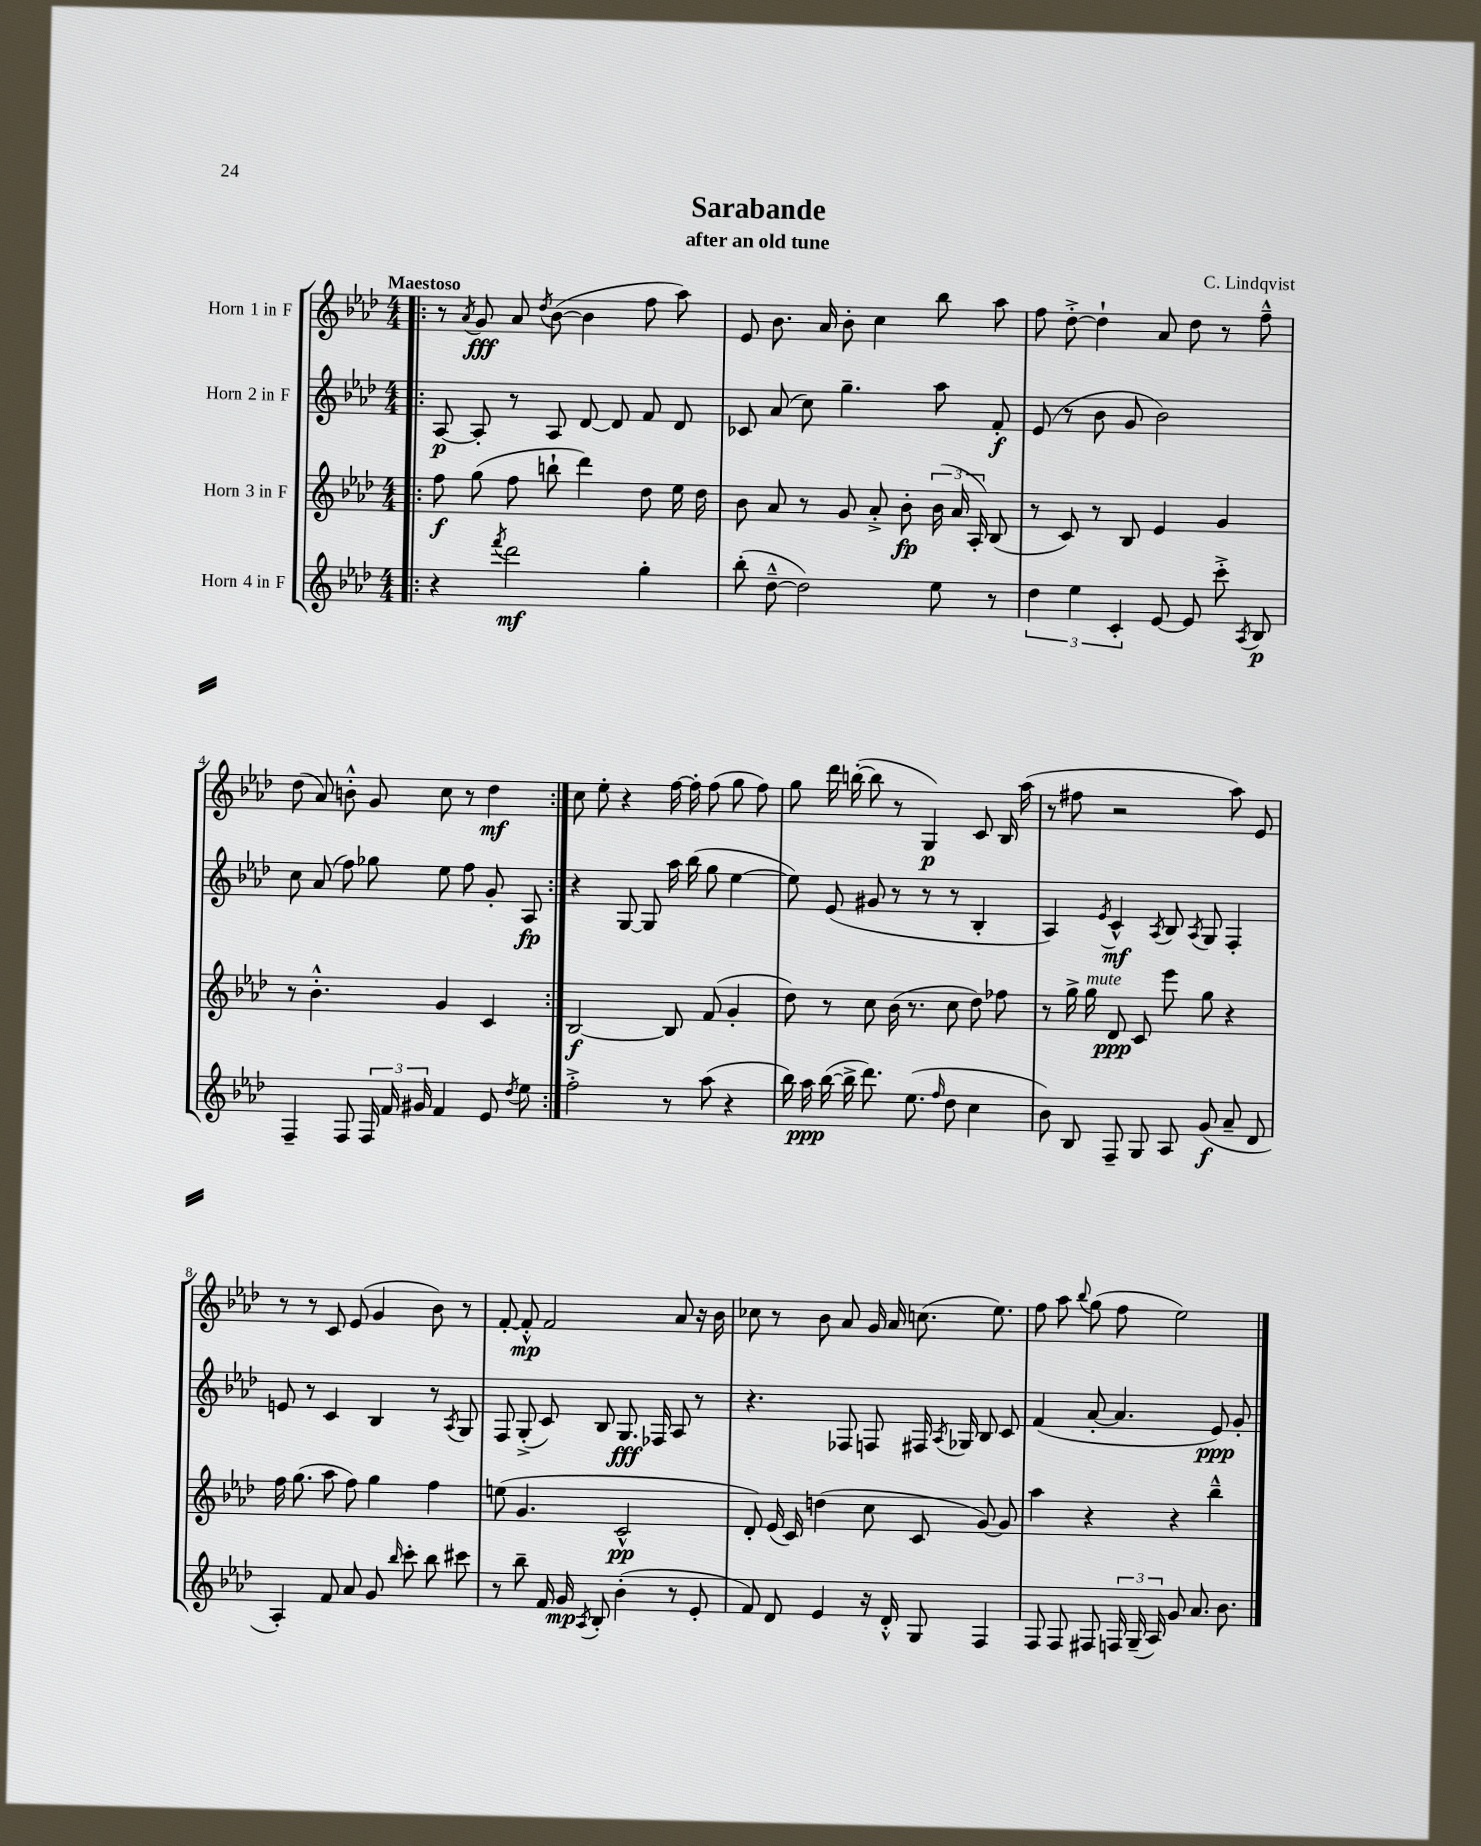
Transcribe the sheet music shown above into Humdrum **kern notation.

**kern	**dynam	**kern	**dynam	**kern	**dynam	**kern	**dynam
*part4	*part4	*part3	*part3	*part2	*part2	*part1	*part1
*staff4	*staff4	*staff3	*staff3	*staff2	*staff2	*staff1	*staff1
*I"Horn 4 in F	*	*I"Horn 3 in F	*	*I"Horn 2 in F	*	*I"Horn 1 in F	*
*clefG2	*	*clefG2	*	*clefG2	*	*clefG2	*
*k[b-e-a-d-]	*	*k[b-e-a-d-]	*	*k[b-e-a-d-]	*	*k[b-e-a-d-]	*
*M4/4	*	*M4/4	*	*M4/4	*	*M4/4	*
=1!|:	=1!|:	=1!|:	=1!|:	=1!|:	=1!|:	=1!|:	=1!|:
!	!	!	!	!	!	!LO:TX:a:B:t=Maestoso	!
4r	.	8ff\	f	[8A-/	p	8r	.
.	.	.	.	.	.	8qa-/	.
.	.	(8gg\	.	8A-'/]	.	8g/	fff
8qfff/	.	.	.	.	.	.	.
2ddd-\	mf	8ff\	.	8r	.	8a-/	.
.	.	.	.	.	.	8qdd-/	.
.	.	8bbn`\	.	8A-/	.	([8b-\	.
.	.	4ddd-\)	.	[8d-/	.	4b-\]	.
.	.	.	.	8d-/]	.	.	.
4gg'\	.	8dd-\	.	8f/	.	8ff\	.
.	.	16ee-\	.	8d-/	.	8aa-\)	.
.	.	16dd-\	.	.	.	.	.
=2	=2	=2	=2	=2	=2	=2	=2
(8bb-'\	.	8b-\	.	8c-X/	.	8e-/	.
[8dd-~^^\	.	8a-/	.	(8a-/	.	8.b-\	.
2dd-\])	.	8r	.	8cc\)	.	.	.
.	.	.	.	.	.	16a-/	.
.	.	8g/	.	4.gg~\	.	8b-'\	.
.	.	8a-'^/	.	.	.	4cc\	.
.	.	8b-'\	fp	.	.	.	.
8ee-\	.	(24b-\	.	8aa-\	.	8bb-\	.
.	.	24a-/	.	.	.	.	.
.	.	24A-'/)	.	.	.	.	.
8r	.	(8B-/	.	8f'/	f	8aa-\	.
=3	=3	=3	=3	=3	=3	=3	=3
6dd-\	.	8r	.	(8e-/	.	8ff\	.
.	.	8c/)	.	8r	.	[8dd-'^\	.
6ee-\	.	.	.	.	.	.	.
.	.	8r	.	8b-\	.	4dd-`\]	.
6c'/	.	.	.	.	.	.	.
.	.	8B-/	.	8g/	.	.	.
[8e-/	.	4e-/	.	2b-\)	.	8a-/	.
8e-/]	.	.	.	.	.	8dd-\	.
8ccc'^\	.	4g/	.	.	.	8r	.
8qA-/	.	.	.	.	.	.	.
8B-/	p	.	.	.	.	8ff~^^\	.
!!LO:LB:g=z
=4	=4	=4	=4	=4	=4	=4	=4
4F~/	.	8r	.	8cc\	.	(8dd-\	.
.	.	4.b-'^^\	.	(8a-/	.	8a-/)	.
8F/	.	.	.	8ff\)	.	8bn'^^\	.
24F/	.	.	.	8gg-X\	.	8g/	.
24f/	.	.	.	.	.	.	.
24g#X/	.	.	.	.	.	.	.
4f/	.	4g/	.	8ee-\	.	8cc\	.
.	.	.	.	8ff\	.	8r	.
8e-/	.	4c/	.	8g'/	.	4dd-\	mf
8qdd-/	.	.	.	.	.	.	.
8ee-\	.	.	.	8A-/	fp	.	.
=5:|!	=5:|!	=5:|!	=5:|!	=5:|!	=5:|!	=5:|!	=5:|!
2ff'^\	.	[2B-/	f	4r	.	8cc\	.
.	.	.	.	.	.	8ee-'\	.
.	.	.	.	[8G/	.	4r	.
.	.	.	.	8G/]	.	.	.
8r	.	8B-/]	.	16aa-\	.	[16ff\	.
.	.	.	.	(16bb-\	.	16ff'\]	.
(8aa-\	.	(8f/	.	8gg\	.	(8ff\	.
4r	.	4g'/	.	[4ee-\	.	8gg\	.
.	.	.	.	.	.	8ff\)	.
=6	=6	=6	=6	=6	=6	=6	=6
16bb-\)	.	8dd-\)	.	8ee-\])	.	8gg\	.
16aa-\	ppp	.	.	.	.	.	.
([16bb-\	.	8r	.	(8e-/	.	16ddd-\	.
16bb-^\]	.	.	.	.	.	([16bbn'\	.
8.ddd-\)	.	8cc\	.	8g#X/	.	8bb\]	.
.	.	(16b-\	.	8r	.	8r	.
(8.ee-\	.	8.r	.	.	.	.	.
.	.	.	.	8r	.	4G/)	p
16qqff/	.	.	.	.	.	.	.
8dd-\	.	8cc\	.	8r	.	.	.
4cc\	.	8dd-\)	.	4B-'/	.	8c/	.
.	.	8ff-X\	.	.	.	16B-/	.
.	.	.	.	.	.	(16aa-\	.
=7	=7	=7	=7	=7	=7	=7	=7
8b-\)	.	8r	.	4A-/)	.	8r	.
8B-/	.	16gg^\	.	.	.	8ff#X\	.
!	!	!LO:TX:a:i:t=mute	!	!	!	!	!
.	.	16gg\	.	.	.	.	.
.	.	.	.	8qe-/	.	.	.
8F~/	.	8d-/	ppp	4c^^/	mf	2r	.
8G/	.	8c/	.	.	.	.	.
.	.	.	.	8qA-/	.	.	.
8A-/	.	8eee-\	.	8B-/	.	.	.
.	.	.	.	8qA-/	.	.	.
(8g/	f	8gg\	.	8G/	.	.	.
8a-~/	.	4r	.	4F'/	.	8aa-\)	.
8d-/	.	.	.	.	.	8e-/	.
!!LO:LB:g=z
=8	=8	=8	=8	=8	=8	=8	=8
4A-'/)	.	16ff\	.	8en/	.	8r	.
.	.	(8.gg\	.	.	.	.	.
.	.	.	.	8r	.	8r	.
8f/	.	8aa-\	.	4c/	.	8c/	.
8a-/	.	8ff\)	.	.	.	(8e-/	.
8g/	.	4gg\	.	4B-/	.	4g/	.
16qqbb-/	.	.	.	.	.	.	.
8ccc'\	.	.	.	.	.	.	.
8bb-\	.	4ff\	.	8r	.	8b-\)	.
.	.	.	.	8qA-/	.	.	.
8ccc#X\	.	.	.	8G/	.	8r	.
=9	=9	=9	=9	=9	=9	=9	=9
8r	.	(8een\	.	8F/	.	[8f'/	.
8bb-~\	.	4.g/	.	(8G'^/	.	8f'^^/]	mp
16f/	.	.	.	8c/)	.	2f/	.
16g/	mp	.	.	.	.	.	.
8qA-/	.	.	.	.	.	.	.
8B-'/	.	.	.	8B-/	.	.	.
(4b-'\	.	2c^^/	pp	8.G/	fff	.	.
.	.	.	.	16F-X/	.	.	.
8r	.	.	.	8A-/	.	8a-/	.
8e-'/	.	.	.	8r	.	16r	.
.	.	.	.	.	.	16b-\	.
=10	=10	=10	=10	=10	=10	=10	=10
8f/)	.	8d-'/)	.	4.r	.	8cc-X\	.
8d-/	.	(16e-/	.	.	.	8r	.
.	.	16c/)	.	.	.	.	.
4e-/	.	(4ddn\	.	.	.	8b-\	.
.	.	.	.	8F-X/	.	8a-/	.
16r	.	8cc\	.	8Fn/	.	16g/	.
16d-'^^/	.	.	.	.	.	16a-/	.
8G/	.	8c/	.	16F#X/	.	(8.ccn\	.
.	.	.	.	8qA-/	.	.	.
.	.	.	.	16G-X/	.	.	.
4F/	.	[8g/)	.	8B-/	.	.	.
.	.	.	.	.	.	8.ee-\)	.
.	.	8g/]	.	8c/	.	.	.
=11	=11	=11	=11	=11	=11	=11	=11
8F/	.	4aa-\	.	(4f/	.	8ff\	.
8F/	.	.	.	.	.	8aa-\	.
.	.	.	.	.	.	8qqbb-/	.
8F#X/	.	4r	.	[8a-'/	.	(8gg\	.
24Fn/	.	.	.	4.a-/]	.	8ff\	.
(24G~/	.	.	.	.	.	.	.
24A-/)	.	.	.	.	.	.	.
8g/	.	4r	.	.	.	2ee-\)	.
8.a-/	.	.	.	.	.	.	.
.	.	4bb-~^^\	.	8e-/)	ppp	.	.
8.b-\	.	.	.	.	.	.	.
.	.	.	.	8g'/	.	.	.
==	==	==	==	==	==	==	==
*-	*-	*-	*-	*-	*-	*-	*-
